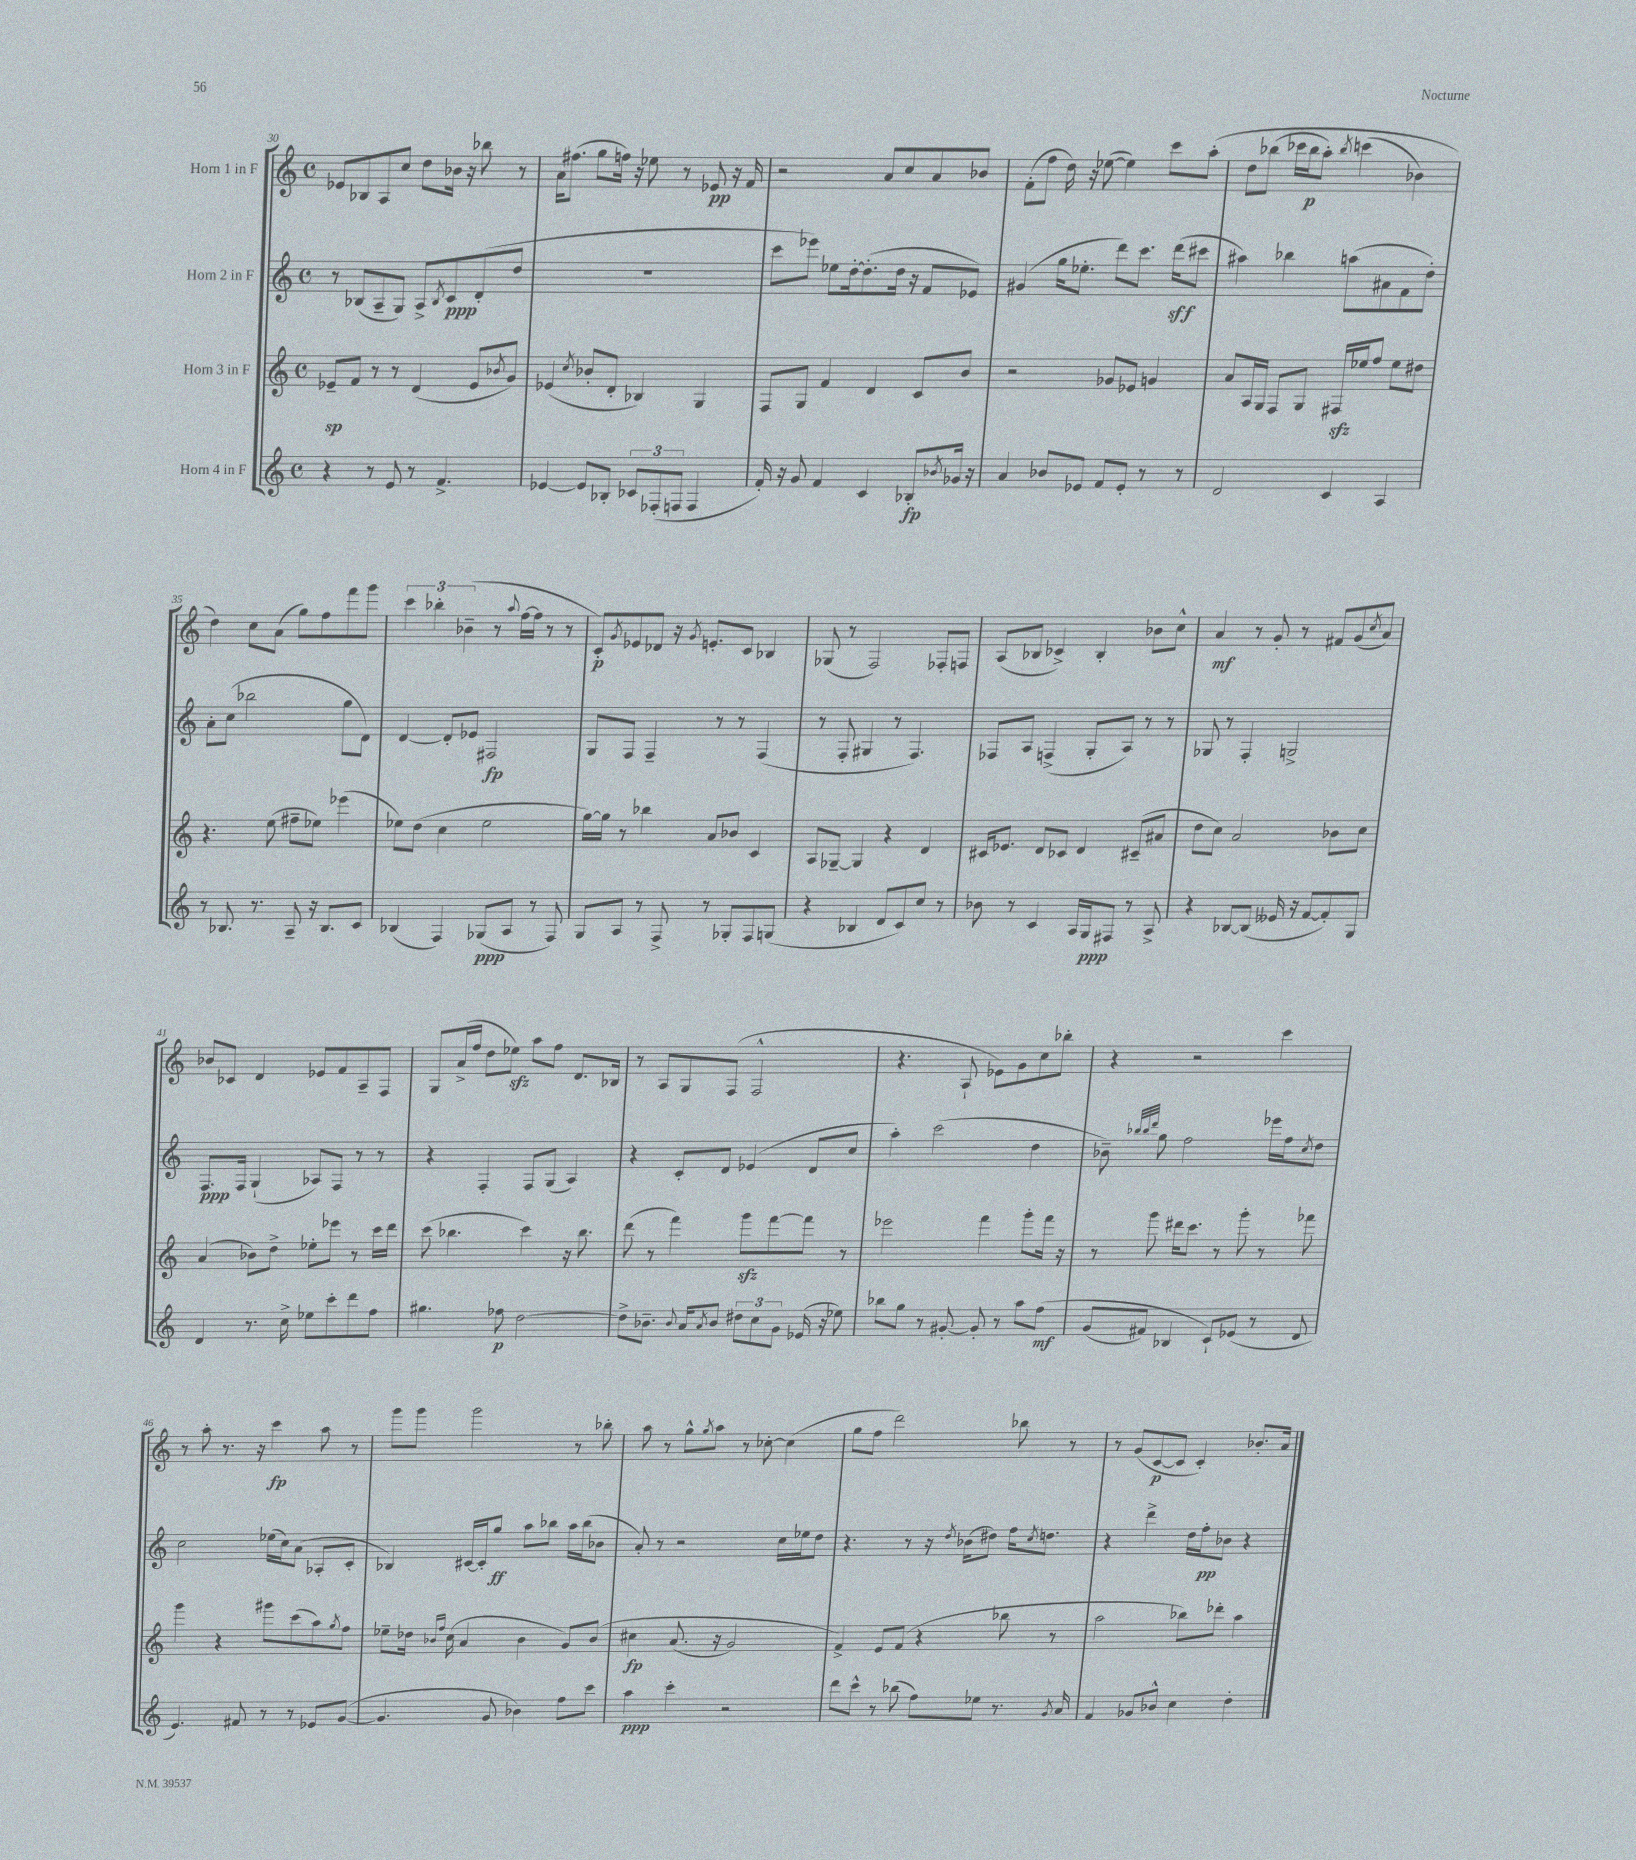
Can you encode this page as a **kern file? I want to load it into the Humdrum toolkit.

**kern	**dynam	**kern	**dynam	**kern	**dynam	**kern	**dynam
*part4	*part4	*part3	*part3	*part2	*part2	*part1	*part1
*staff4	*staff4	*staff3	*staff3	*staff2	*staff2	*staff1	*staff1
*I"Horn 4 in F	*	*I"Horn 3 in F	*	*I"Horn 2 in F	*	*I"Horn 1 in F	*
*clefG2	*	*clefG2	*	*clefG2	*	*clefG2	*
*k[]	*	*k[]	*	*k[]	*	*k[]	*
*M4/4	*	*M4/4	*	*M4/4	*	*M4/4	*
*met(c)	*	*met(c)	*	*met(c)	*	*met(c)	*
=30	=30	=30	=30	=30	=30	=30	=30
4r	.	8e-X~/L	sp	8r	.	8e-X/L	.
.	.	8f/J	.	(8B-X/L	.	8B-X/	.
8r	.	8r	.	8A~/	.	8A/	.
8e/	.	8r	.	8G/J)	.	8cc/J	.
8r	.	(4d/	.	8A^/L	.	8dd\L	.
.	.	.	.	8qB-/	.	.	.
4.f^/	.	.	.	8c/	ppp	16b-X\Jk	.
.	.	.	.	.	.	16r	.
.	.	8e-/L	.	(8d'/	.	8bb-X\	.
.	.	8qb-X/	.	.	.	.	.
.	.	8g/J)	.	8dd/J	.	8r	.
=31	=31	=31	=31	=31	=31	=31	=31
[4e-X/	.	(4e-X/	.	1r	.	16a\KL	.
.	.	.	.	.	.	(8.ff#X\J	.
.	.	8qcc/	.	.	.	.	.
8e-/L]	.	8b-X'/L	.	.	.	8gg\L	.
8B-X'/J	.	8d'/J	.	.	.	16ffn\Jk)	.
.	.	.	.	.	.	16r	.
12c-X/L	.	4B-X/)	.	.	.	8ee-X\	.
(12F-X'/	.	.	.	.	.	.	.
.	.	.	.	.	.	8r	.
12Fn/J	.	.	.	.	.	.	.
4F/	.	4G/	.	.	.	8e-X/	pp
.	.	.	.	.	.	16r	.
.	.	.	.	.	.	16f/	.
=32	=32	=32	=32	=32	=32	=32	=32
16f'/)	.	8F/L	.	8ccc\L	.	2r	.
16r	.	.	.	.	.	.	.
8g/	.	8G/J	.	8eee-X\J)	.	.	.
4f/	.	4f/	.	8ee-X\L	.	.	.
.	.	.	.	[16dd'\k	.	.	.
.	.	.	.	(8.dd'\]	.	.	.
4c/	.	4d/	.	.	.	8a/L	.
.	.	.	.	16dd\Jk	.	8cc/	.
.	.	.	.	16r	.	.	.
8B-X'/L	fp	8c/L	.	8f/L	.	8a/	.
8qb-X/	.	.	.	.	.	.	.
16g-X/Jk	.	8b/J	.	8e-X/J)	.	8b-X/J	.
16r	.	.	.	.	.	.	.
=33	=33	=33	=33	=33	=33	=33	=33
4a/	.	2r	.	(4g#X/	.	(8f'\L	.
.	.	.	.	.	.	8ff\J	.
8b-X/L	.	.	.	16gg\KL	.	16dd\)	.
.	.	.	.	8.ee-X'\J	.	16r	.
8e-X/J	.	.	.	.	.	([8ee-X\	.
8f/L	.	8g-X/L	.	8ddd\L)	.	4ee-\])	.
8e-'/J	.	8e-X/J	.	8.ccc\J	.	.	.
8r	.	4gn/	.	.	.	8ccc\L	.
.	.	.	.	(16ddd\KL	sff	.	.
8r	.	.	.	8ccc#X\J	.	(8aa'\J	.
=34	=34	=34	=34	=34	=34	=34	=34
2d/	.	8a/L	.	4aa#X\)	.	8dd\L	.
.	.	16A/L	.	.	.	(8bb-X\J	.
.	.	16G/JJ	.	.	.	.	.
.	.	8F/L	.	4bb-X\	.	16ccc-X\LL	.
.	.	.	.	.	.	16bb-\J	p
.	.	8G/J	.	.	.	8aa'\J)	.
.	.	.	.	.	.	8qbb-/	.
4c/	.	16F#Xzz/LL	.	(8aan\L	.	(4cccn\	.
.	.	16ee-X/J	.	.	.	.	.
.	.	8ff/J	.	8a#X\	.	.	.
4A/	.	8ee-\L	.	8f\	.	4b-X\)	.
.	.	8dd#X\J	.	8dd'\J)	.	.	.
!!LO:LB:g=z
=35	=35	=35	=35	=35	=35	=35	=35
8r	.	4.r	.	8a'\L	.	4dd\)	.
8.B-X/	.	.	.	(8cc\J	.	.	.
.	.	.	.	2bb-X\	.	8cc\L	.
8.r	.	.	.	.	.	.	.
.	.	(8ee\	.	.	.	(8a\J	.
8A~/	.	8ff#X~\L	.	.	.	8gg\L)	.
16r	.	8ee-X\J)	.	.	.	8ff\	.
8.B-/L	.	.	.	.	.	.	.
.	.	(4eee-X\	.	8gg\L	.	8fff\	.
8c/J	.	.	.	8d\J)	.	8ggg\J	.
=36	=36	=36	=36	=36	=36	=36	=36
(4B-X/	.	8ee-X\L)	.	[4d/	.	6ccc\	.
.	.	(8dd\J	.	.	.	.	.
.	.	.	.	.	.	6bb-X'\	.
4F/)	.	4cc\	.	8d'/L]	.	.	.
.	.	.	.	.	.	(6b-X~\	.
.	.	.	.	8e-X/J	.	.	.
(8G-X/L	ppp	2ee-\	.	2F#X/	fp	8r	.
.	.	.	.	.	.	8qqaa/	.
8A/J	.	.	.	.	.	[16ff\LL	.
.	.	.	.	.	.	16ff\JJ]	.
8r	.	.	.	.	.	8r	.
8F/)	.	.	.	.	.	8r	.
=37	=37	=37	=37	=37	=37	=37	=37
8G/L	.	[16gg\LL)	.	8G/L	.	8c'/L)	p
.	.	16gg\JJ]	.	.	.	.	.
.	.	.	.	.	.	8qg/	.
8A/J	.	8r	.	8F/J	.	8e-X/	.
8r	.	4bb-X\	.	4F~/	.	8d-X/J	.
8F^/	.	.	.	.	.	16r	.
.	.	.	.	.	.	8qg/	.
.	.	.	.	.	.	8.en'/L	.
8r	.	8a/L	.	8r	.	.	.
8G-X'/L	.	8b-X/J	.	8r	.	8c/J	.
8F/	.	4c/	.	(4F/	.	4B-X/	.
(8Gn/J	.	.	.	.	.	.	.
=38	=38	=38	=38	=38	=38	=38	=38
4r	.	8A/L	.	8r	.	(8G-X/	.
.	.	[8G-X~/J	.	8F'/	.	8r	.
4B-X/	.	4G-/]	.	4G#X/	.	2F/)	.
8d/L	.	4r	.	8r	.	.	.
8c/)	.	.	.	4.F/)	.	.	.
8cc/J	.	4d/	.	.	.	8F-X'/L	.
8r	.	.	.	.	.	8Fn/J	.
=39	=39	=39	=39	=39	=39	=39	=39
8b-X\	.	16c#X/KL	.	8F-X/L	.	(8A/L	.
.	.	8.e-X/J	.	.	.	.	.
8r	.	.	.	8A/J	.	8B-X/J	.
4c/	.	8d/L	.	(4Fn^/	.	4c-X^/)	.
.	.	8c-X/J	.	.	.	.	.
16A/LL	.	4d/	.	8G'/L	.	4B-'/	.
16G/J	ppp	.	.	.	.	.	.
8F#X/J	.	.	.	8A/J)	.	.	.
8r	.	(8c#X~/L	.	8r	.	8b-X\L	.
8A^/	.	8a#X/J	.	8r	.	8cc^^\J	.
=40	=40	=40	=40	=40	=40	=40	=40
4r	.	8dd\L	.	8G-X/	.	4a/	mf
.	.	8cc\J)	.	8r	.	.	.
[8B-X/L	.	2a/	.	4F'/	.	8r	.
(8B-/J]	.	.	.	.	.	8g'/	.
16e--X/	.	.	.	2Gn^/	.	8r	.
16r	.	.	.	.	.	.	.
[8f/L	.	.	.	.	.	8f#X/L	.
8f'/])	.	8b-X\L	.	.	.	(8g/	.
.	.	.	.	.	.	8qcc/	.
8G/J	.	8cc\J	.	.	.	8a/J)	.
!!LO:LB:g=z
=41	=41	=41	=41	=41	=41	=41	=41
4d/	.	(4a/	.	8.F/L	ppp	8b-X/L	.
.	.	.	.	.	.	8c-X/J	.
.	.	.	.	16F/Jk	.	.	.
8.r	.	8b-X\L)	.	(4G`/	.	4d/	.
.	.	8dd^\J	.	.	.	.	.
16cc^\	.	.	.	.	.	.	.
8ee-X\L	.	8ee-X'\L	.	8A-X/L)	.	8e-X/L	.
8ccc'\	.	8eee-X\J	.	8F/J	.	8f/	.
8ddd\	.	8r	.	8r	.	8A~/	.
8ff\J	.	16ccc\LL	.	8r	.	8F/J	.
.	.	16ddd\JJ	.	.	.	.	.
=42	=42	=42	=42	=42	=42	=42	=42
4.gg#X\	.	(8ccc\	.	4r	.	8G/L	.
.	.	4.bb-X\	.	.	.	(16a^/L	.
.	.	.	.	.	.	16ff/JJ	.
.	.	.	.	4F'/	.	8dd\L	.
8ff-X\	p	.	.	.	.	8ee-Xzz\J)	.
[2dd\	.	4ccc\)	.	8F/L	.	8aa\L	.
.	.	.	.	(8G/J	.	8ff\J	.
.	.	16r	.	4A/)	.	8.d/L	.
.	.	8.bb-\	.	.	.	.	.
.	.	.	.	.	.	16B-X/Jk	.
=43	=43	=43	=43	=43	=43	=43	=43
8dd^\L]	.	(8ddd\	.	4r	.	8r	.
8.b-X~\J	.	8r	.	.	.	8A/L	.
.	.	4fff\)	.	8c'/L	.	8G/	.
8qqb-/	.	.	.	.	.	.	.
16a/KL	.	.	.	.	.	.	.
8qa/	.	.	.	.	.	.	.
8b-/J	.	.	.	8d/J	.	(8F/J	.
12dd#X\L	.	8gggzz\L	.	(4e-X/	.	2F^^/	.
12cc\	.	.	.	.	.	.	.
.	.	[8fff\	.	.	.	.	.
12g\J	.	.	.	.	.	.	.
(16e-X/	.	8fff\J]	.	8d/L	.	.	.
16r	.	.	.	.	.	.	.
8ee-X\)	.	8r	.	8cc/J	.	.	.
=44	=44	=44	=44	=44	=44	=44	=44
8bb-X\L	.	2eee-X\	.	4aa'\)	.	4.r	.
8gg\J	.	.	.	.	.	.	.
8r	.	.	.	(2ccc\	.	.	.
[8g#X'/	.	.	.	.	.	8A`/	.
8g#'/]	.	4fff\	.	.	.	8e-X\L)	.
8r	.	.	.	.	.	8g\	.
8aa\L	.	8ggg'\L	.	4dd\	.	8cc\	.
(8ff\J	mf	16fff\Jk	.	.	.	8bb-X'\J	.
.	.	16r	.	.	.	.	.
=45	=45	=45	=45	=45	=45	=45	=45
(8g/L	.	8r	.	8b-X~\)	.	4r	.
.	.	.	.	32qqbb-X/LLL	.	.	.
.	.	.	.	32qqbb-/	.	.	.
.	.	.	.	32qqddd/JJJ	.	.	.
8f#X/J)	.	8ggg\	.	8gg\	.	.	.
4B-X/	.	16ddd#X\KL	.	2ff\	.	2r	.
.	.	8.ccc\J	.	.	.	.	.
8c`/L)	.	8r	.	.	.	.	.
(8e-X/J	.	8ggg'\	.	.	.	.	.
8r	.	8r	.	16eee-X\LL	.	4ccc\	.
.	.	.	.	16ff\J	.	.	.
.	.	.	.	8qcc/	.	.	.
8d/	.	8fff-X\	.	8dd\J	.	.	.
!!LO:LB:g=z
=46	=46	=46	=46	=46	=46	=46	=46
4.e/)	.	4ggg\	.	2cc\	.	8r	.
.	.	.	.	.	.	8aa'\	.
.	.	4r	.	.	.	8.r	.
8f#X/	.	.	.	.	.	.	.
.	.	.	.	.	.	16r	.
8r	.	8ggg#X\L	.	(16ee-X\LL	.	4ccc\	fp
.	.	.	.	16cc\J)	.	.	.
8r	.	(8ccc\	.	(8a\J	.	.	.
8e-X/L	.	8aa\)	.	8A-X'/L	.	8aa\	.
.	.	8qgg/	.	.	.	.	.
([8g/J	.	8ff\J	.	8c'/J	.	8r	.
=47	=47	=47	=47	=47	=47	=47	=47
4.g/]	.	8ee-X~\L	.	4B-X/)	.	8ggg\L	.
.	.	16dd-X\Jk	.	.	.	8ggg\J	.
.	.	16qqb-X/LL	.	.	.	.	.
.	.	16qqff/JJ	.	.	.	.	.
.	.	(16cc\	.	.	.	.	.
.	.	4a/	.	[16c#X/LL	.	2ggg\	.
.	.	.	.	16c#'/J]	.	.	.
8g/	.	.	.	8gg/J	ff	.	.
4b-X\)	.	4b-\	.	8aa\L	.	.	.
.	.	.	.	8bb-X\J	.	.	.
8ff\L	.	8g/L)	.	16aa\LL	.	8r	.
.	.	.	.	(16bb-\J	.	.	.
8ccc\J	.	(8b-/J	.	8b-X\J	.	8bb-X'\	.
=48	=48	=48	=48	=48	=48	=48	=48
4aa\	ppp	4cc#X\	fp	8a'/)	.	8aa\	.
.	.	.	.	8r	.	8r	.
4ccc'\	.	(8.a/	.	2r	.	8gg^^\L	.
.	.	.	.	.	.	8qgg/	.
.	.	.	.	.	.	8aa\J	.
.	.	16r	.	.	.	.	.
2r	.	2g/)	.	.	.	8r	.
.	.	.	.	.	.	[8cc-X'\	.
.	.	.	.	16cc\LL	.	(4cc-\]	.
.	.	.	.	16ee-X\J	.	.	.
.	.	.	.	8dd\J	.	.	.
=49	=49	=49	=49	=49	=49	=49	=49
8ddd\L	.	4f^/)	.	4.r	.	8gg\L	.
8ccc^^\J	.	.	.	.	.	8ff\J	.
8r	.	8e/L	.	.	.	2ddd\)	.
(8bb-X\	.	(8f/J	.	8r	.	.	.
8ff\L)	.	4r	.	16r	.	.	.
.	.	.	.	8qdd/	.	.	.
.	.	.	.	(16b-X\KL	.	.	.
8ee-X\J	.	.	.	8dd#X\J)	.	.	.
8.r	.	8bb-X\	.	16ff\KL	.	8bb-X\	.
.	.	.	.	8qcc/	.	.	.
.	.	.	.	8.ddn\J	.	.	.
.	.	8r	.	.	.	8r	.
8qg/	.	.	.	.	.	.	.
16a/	.	.	.	.	.	.	.
=50	=50	=50	=50	=50	=50	=50	=50
4f/	.	2aa\	.	4r	.	8r	.
.	.	.	.	.	.	(8g/L	.
8g-X/L	.	.	.	4ddd^\	.	[8c/	p
8b-X^^/J	.	.	.	.	.	8c/J]	.
4cc\	.	8bb-X\L)	.	16dd\LL	.	4c'/)	.
.	.	.	.	16ff'\J	pp	.	.
.	.	8ddd-X'\J	.	8b-X\J	.	.	.
4dd'\	.	4aa\	.	4r	.	8.b-X'/L	.
.	.	.	.	.	.	16a/Jk	.
==	==	==	==	==	==	==	==
*-	*-	*-	*-	*-	*-	*-	*-
